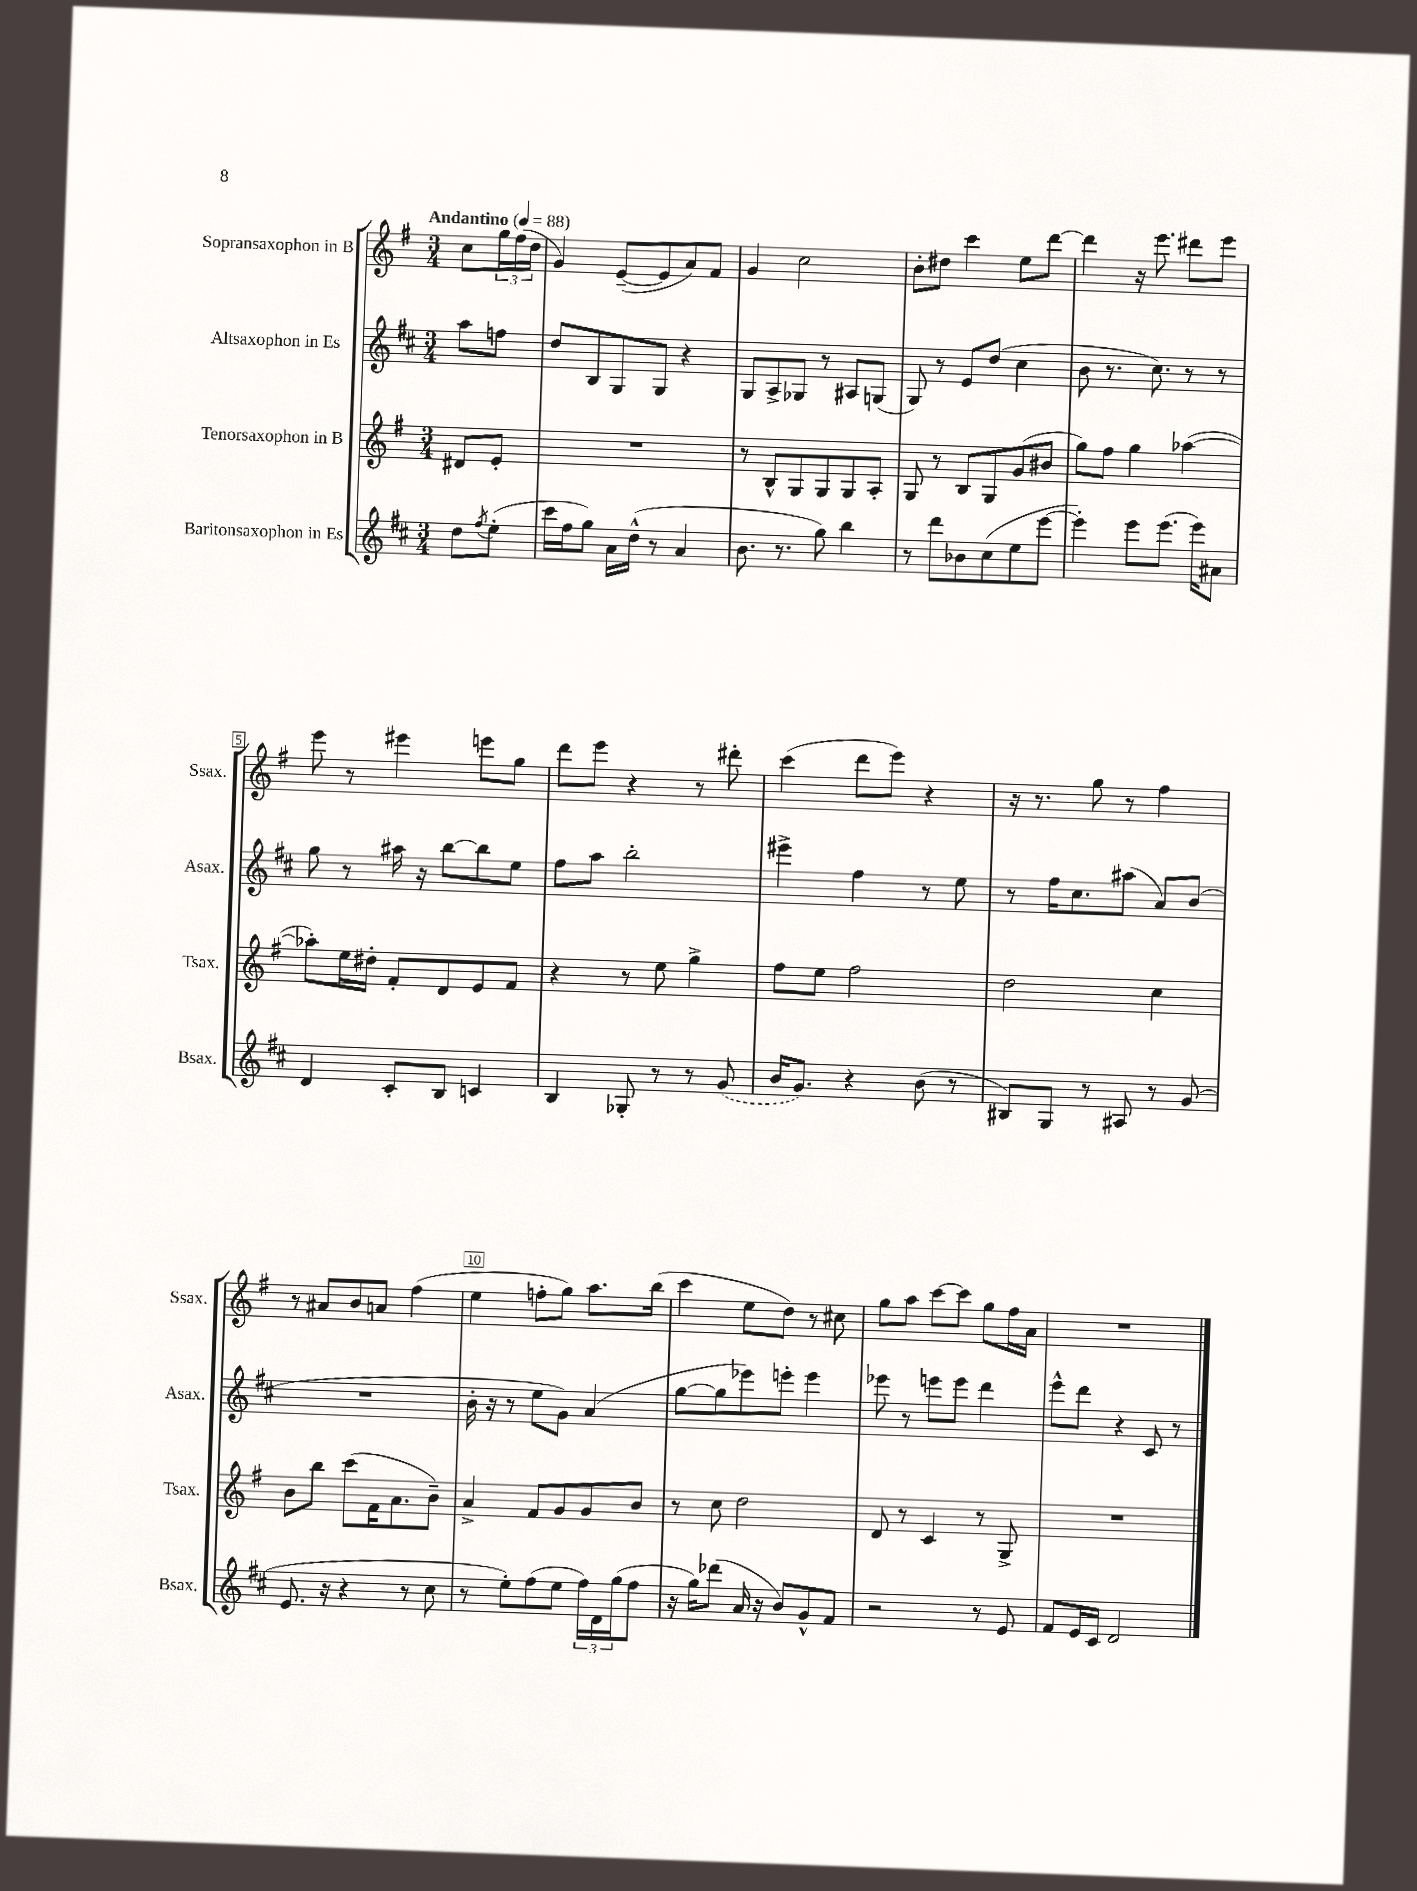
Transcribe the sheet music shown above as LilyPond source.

<<
\new StaffGroup <<
\new Staff = "s0" \with { instrumentName = "Sopransaxophon in B" shortInstrumentName = "Ssax." } {
    \clef treble \key g \major \numericTimeSignature \time 3/4 \partial 4 \tempo "Andantino" 4 = 88
    c''8 \tuplet 3/2 { g''16 fis''16( d''16 } |
    g'4) e'8~--( e'8 a'8) fis'8 |
    g'4 c''2 |
    b'8-. dis''8 c'''4 e''8 d'''8~ |
    d'''4 r16 e'''8. dis'''8 e'''8 |
    e'''8 r8 eis'''4 e'''8 g''8 |
    d'''8 e'''8 r4 r8 dis'''8-. |
    c'''4( d'''8 e'''8) r4 |
    r16 r8. g''8 r8 fis''4 |
    r8 ais'8 b'8 a'8 fis''4( |
    e''4 f''8-. g''8) a''8. b''16( |
    c'''4 e''8 d''8) r8 cis''8 |
    g''8 a''8 c'''8~ c'''8 g''8 fis''16 a'16 |
    R2. \bar "|." |
}
\new Staff = "s1" \with { instrumentName = "Altsaxophon in Es" shortInstrumentName = "Asax." } {
    \clef treble \key d \major \numericTimeSignature \time 3/4 \partial 4
    a''8 f''8 |
    d''8 b8 g8 g8 r4 |
    g8 a8-> ges8 r8 ais8 g8( |
    g8) r8 e'8 d''8( cis''4 |
    b'8 r8. cis''8.) r8 r8 |
    g''8 r8 ais''16 r16 b''8~ b''8 e''8 |
    fis''8 a''8 b''2-. |
    eis'''4-> fis''4 r8 e''8 |
    r8 fis''16 cis''8. ais''8( a'8) b'8( |
    R2. |
    b'16-. r16 r8 e''8 g'8) a'4( |
    g''8~ g''8 ees'''8) e'''8-. e'''4 |
    ees'''8 r8 e'''8 e'''8 d'''4 |
    e'''8-^ d'''8 r4 cis'8 r8 \bar "|." |
}
\new Staff = "s2" \with { instrumentName = "Tenorsaxophon in B" shortInstrumentName = "Tsax." } {
    \clef treble \key g \major \numericTimeSignature \time 3/4 \partial 4
    dis'8 e'8-. |
    R2. |
    r8 b8-^ g8 g8 g8 a8-. |
    g8 r8 b8 g8 g'8( bis'8 |
    g''8) fis''8 g''4 aes''4~( |
    aes''8-.) e''16 dis''16-. fis'8-. d'8 e'8 fis'8 |
    r4 r8 e''8 g''4-> |
    fis''8 e''8 fis''2 |
    d''2 c''4 |
    b'8 b''8 c'''8( fis'16 a'8. b'8--) |
    a'4-> fis'8 g'8 g'8 b'8 |
    r8 c''8 d''2 |
    d'8 r8 c'4 r8 g8-> |
    R2. \bar "|." |
}
\new Staff = "s3" \with { instrumentName = "Baritonsaxophon in Es" shortInstrumentName = "Bsax." } {
    \clef treble \key d \major \numericTimeSignature \time 3/4 \partial 4
    d''8 \acciaccatura { fis''8 } e''8-.( |
    cis'''16 fis''16 g''8) a'16 d''16-^( r8 a'4 |
    b'8. r8. g''8) b''4 |
    r8 d'''8 bes'8 cis''8( e''8 e'''8~ |
    e'''4-.) e'''8 e'''8.( e'''16) ais'8 |
    d'4 cis'8-. b8 c'4 |
    b4 ges8-. r8 r8 \once \slurDashed g'8( |
    b'16 g'8.) r4 b'8( r8 |
    bis8) g8 r8 ais8 r8 g'8( |
    e'8. r16 r4 r8 cis''8 |
    r8 e''8-.) fis''8( e''8 \tuplet 3/2 { fis''16) d'16 g''16( } fis''8 |
    r16 g''16) des'''8( a'16 r16 b'8) g'8-^ fis'8 |
    r2 r8 e'8 |
    fis'8 e'16 cis'16 d'2 \bar "|." |
}
>>
>>
\layout { \context { \Score \override BarNumber.break-visibility = ##(#f #t #t) barNumberVisibility = #(every-nth-bar-number-visible 5) \override BarNumber.stencil = #(make-stencil-boxer 0.1 0.3 ly:text-interface::print) } }
